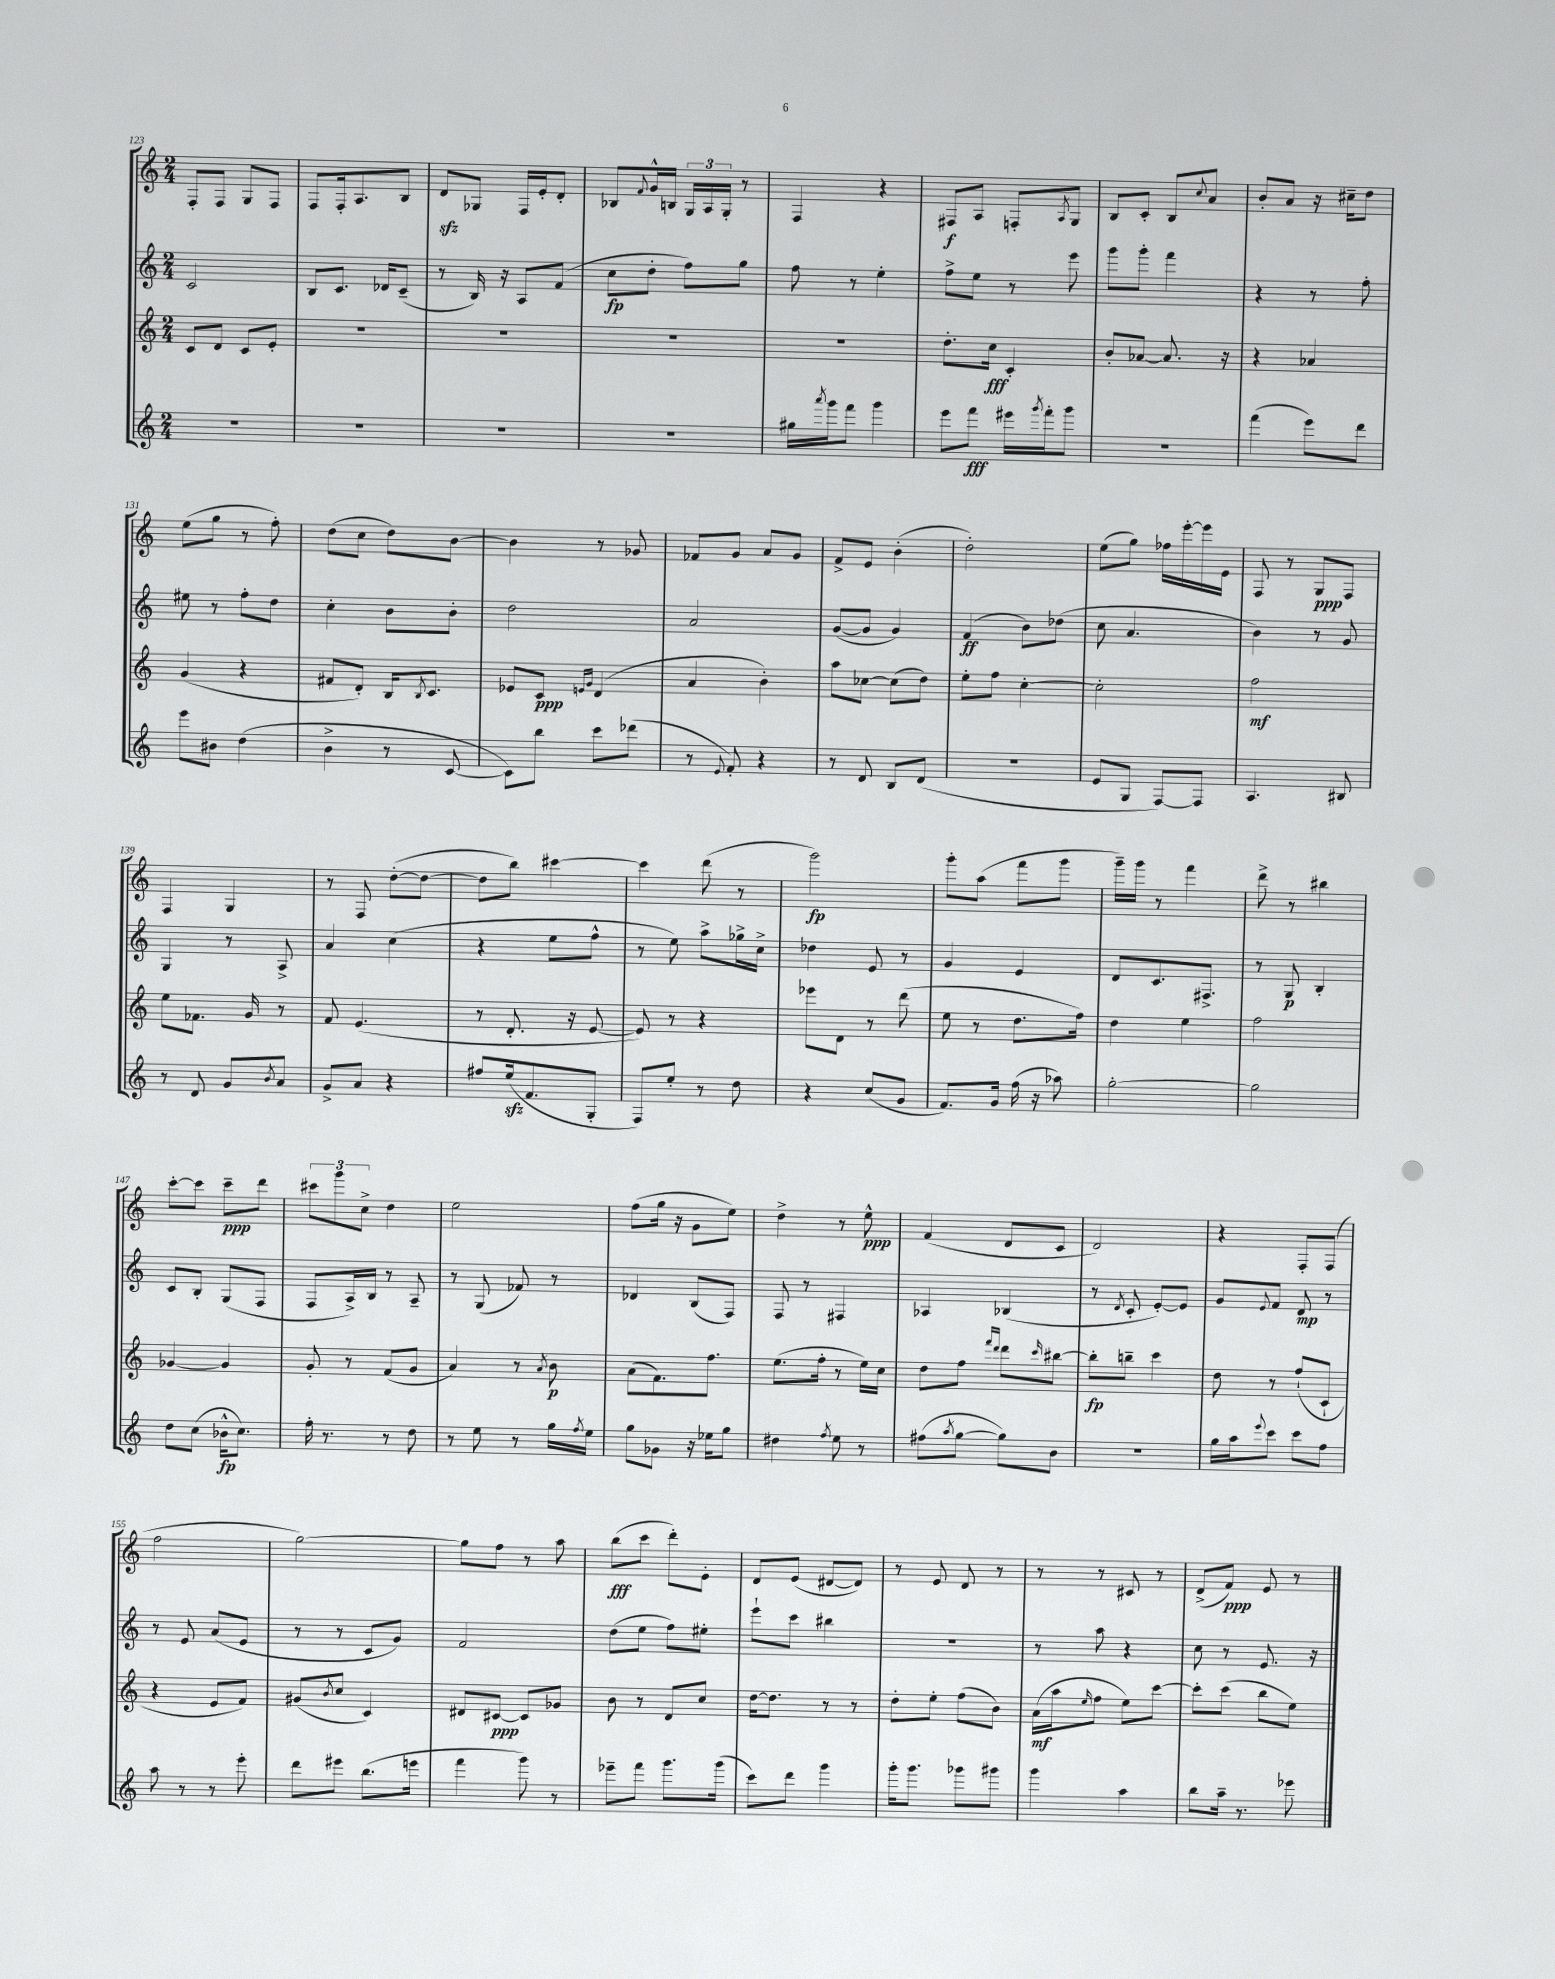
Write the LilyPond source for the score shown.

<<
\new StaffGroup <<
\new Staff = "s0" {
    \clef treble \key c \major \numericTimeSignature \time 2/4
    f8-. f8 g8 f8 |
    f8 f16-. a8. b8 |
    d'8\sfz ges8 f16 e'16-. d'8-. |
    bes8 \appoggiatura { f'8 } g'16-^ b16 \tuplet 3/2 { g16 a16 g16-. } r8 |
    f4 r4 |
    fis8\f a8 f8-. \acciaccatura { a8 } g8 |
    b8 c'8-. b8 \appoggiatura { c''8 } a'8 |
    b'8-. a'8 r16 cis''16-- d''8 |
    e''8( g''8 r8 f''8-.) |
    d''8( c''8 d''8) b'8~ |
    b'4 r8 ges'8 |
    fes'8 g'8 a'8 g'8 |
    f'8-> e'8 b'4-.( |
    d''2-.) |
    e''8( g''8) fes''16 e'''16~-. e'''16 e'16 |
    f8 r8 g8\ppp f8 |
    f4 g4 |
    r8 f8 d''8~-.( d''8~ |
    d''8 b''8) cis'''4~ |
    cis'''4 d'''8( r8 |
    g'''2\fp) |
    g'''8-. a''8( f'''8 g'''8 |
    g'''16--) g'''16 r8 f'''4 |
    d'''8-> r8 bis''4 |
    c'''8~-. c'''8 c'''8--\ppp d'''8 |
    \tuplet 3/2 { cis'''8 g'''8 c''8-> } d''4 |
    e''2 |
    f''8( g''16 r16 g'8 e''8) |
    d''4-> r8 e''8-^\ppp |
    f'4( d'8 c'8 |
    d'2) |
    r4 f8-. f8( |
    f''2 |
    g''2~) |
    g''8 f''8 r8 a''8 |
    b''8\fff( c'''8 d'''8-.) e'8-. |
    d'8 e'8( dis'8~ dis'8) |
    r8 e'8 d'8 r8 |
    r8 r8 cis'8 r8 |
    d'8->( f'8\ppp) e'8 r8 \bar "|." |
}
\new Staff = "s1" {
    \clef treble \key c \major \numericTimeSignature \time 2/4
    c'2 |
    b8 c'8. des'16 c'8--( |
    r8 b16) r16 a8 f'8( |
    c''8\fp d''8-. f''8) g''8 |
    f''8 r8 e''4-. |
    f''8-> e''8 r8 e'''8 |
    g'''8 g'''8-. f'''4 |
    r4 r8 f''8-. |
    eis''8 r8 f''8-. d''8 |
    c''4-. b'8 b'8-. |
    d''2 |
    a'2 |
    g'8~( g'8 g'4) |
    f'4\ff( b'8) des''8( |
    c''8 a'4. |
    b'4) r8 g'8 |
    g4 r8 a8-> |
    a'4 c''4( |
    r4 e''8 f''8-^ |
    r8 e''8) a''8-> ges''16-> c''16-> |
    des''4 e'8 r8 |
    g'4 e'4 |
    d'8 c'8. fis8.-> |
    r8 g8\p b4-. |
    c'8 b8-. g8( f8 |
    f8 a16->) b16 r8 a8-- |
    r8 g8( fes'8) r8 |
    des'4 b8( f8) |
    f8 r8 fis4 |
    aes4 bes4( |
    r8 \acciaccatura { d'8 } c'8-. e'8~-.) e'8 |
    g'8 \appoggiatura { e'8 } f'8 d'8\mp r8 |
    r8 e'8 a'8( e'8 |
    r8 r8 c'8 g'8) |
    f'2 |
    d''8( e''8 f''8) eis''8-. |
    e'''8-! c'''8 bis''4 |
    R2 |
    r8 a''8 r4 |
    c''8 r8 e'8. r16 \bar "|." |
}
\new Staff = "s2" {
    \clef treble \key c \major \numericTimeSignature \time 2/4
    c'8 d'8 c'8 e'8-. |
    R2 |
    R2 |
    R2 |
    R2 |
    d''8.-. c''16\fff c'4-. |
    b'8-. aes'8~ aes'8. r16 |
    r4 aes'4 |
    g'4( r4 |
    fis'8 d'8-.) b16 \acciaccatura { b8 } c'8. |
    ees'8 c'8\ppp \grace { e'16 g'16 } d'4( |
    a'4 b'4-.) |
    a''8 ces''8~ ces''8( d''8) |
    e''8-. f''8 c''4~-. |
    c''2-. |
    f''2\mf |
    e''8 fes'8. g'16 r8 |
    f'8 e'4.( |
    r8 d'8.-. r16 e'8~ |
    e'8) r8 r4 |
    ees'''8 d'8 r8 d'''8( |
    e''8 r8 d''8. f''16) |
    d''4 e''4 |
    f''2 |
    ges'4~ ges'4 |
    g'8-. r8 f'8( g'8 |
    a'4) r8 \acciaccatura { a'8 } b'8\p |
    a'8( f'8.) f''8. |
    e''8.( f''16-. r8 e''16) c''16 |
    d''8 f''8 \grace { f'''16 d'''16 } d'''8 \grace { c'''16 } bis''8~ |
    bis''8-.\fp b''8-- c'''4 |
    d''8 r8 f''8-!( c'8-! |
    r4 e'8 f'8) |
    gis'8( \acciaccatura { b'8 } c''8 c'4) |
    dis'8 cis'8~\ppp cis'8 ges'8 |
    b'8 r8 d'8 c''8 |
    d''16~ d''8. r8 r8 |
    d''8-. e''8-. f''8( b'8) |
    a'16\mf( a''16 \grace { e''16 } f''8 e''8) c'''8~ |
    c'''8-. c'''8( b''8 e''8) \bar "|." |
}
\new Staff = "s3" {
    \clef treble \key c \major \numericTimeSignature \time 2/4
    R2 |
    R2 |
    R2 |
    R2 |
    gis''16 \acciaccatura { a'''8 } g'''16 f'''8 g'''4 |
    e'''8 f'''8\fff eis'''16 \acciaccatura { g'''8 } f'''16-. g'''8 |
    r2 |
    f'''4( e'''8) d'''8 |
    e'''8 bis'8 d''4( |
    b'4-> r8 c'8~ |
    c'8) b''8 c'''8 des'''8( |
    r8 \appoggiatura { e'8 } f'8-.) r4 |
    r8 d'8 b8 d'8( |
    R2 |
    e'8 g8 f8~) f8 |
    a4. bis8 |
    r8 d'8 g'8 \acciaccatura { b'8 } a'8 |
    g'8-> a'8 r4 |
    fis''8 e''16\sfz( f'8. g8-. |
    f8) e''8-. r8 d''8 |
    r4 c''8( g'8 |
    f'8.) g'16 f''16( r16 aes''8) |
    g''2~-. |
    g''2 |
    d''8 c''8( bes'16-^\fp c''8.) |
    f''16-. r8. r8 d''8 |
    r8 e''8 r8 g''16 \acciaccatura { f''8 } e''16 |
    g''8 ges'8 r16 ees''16 g''8 |
    dis''4 \acciaccatura { f''8 } e''8 r8 |
    fis''8( \acciaccatura { a''8 } g''8~ g''8) b'8 |
    r2 |
    g''16 a''16 \appoggiatura { e'''8 } c'''8 c'''8 f''8 |
    a''8 r8 r8 e'''8-. |
    d'''8 eis'''8 b''8.( e'''16 |
    f'''4 g'''8) r8 |
    ees'''8-- f'''8 g'''8. g'''16( |
    c'''8) d'''8 g'''4 |
    g'''16-. g'''8. ges'''8 gis'''8 |
    g'''4 a''4 |
    b''8 a''16-- r8. ees'''8 \bar "|." |
}
>>
>>
\layout { \context { \Score currentBarNumber = #123 } }
